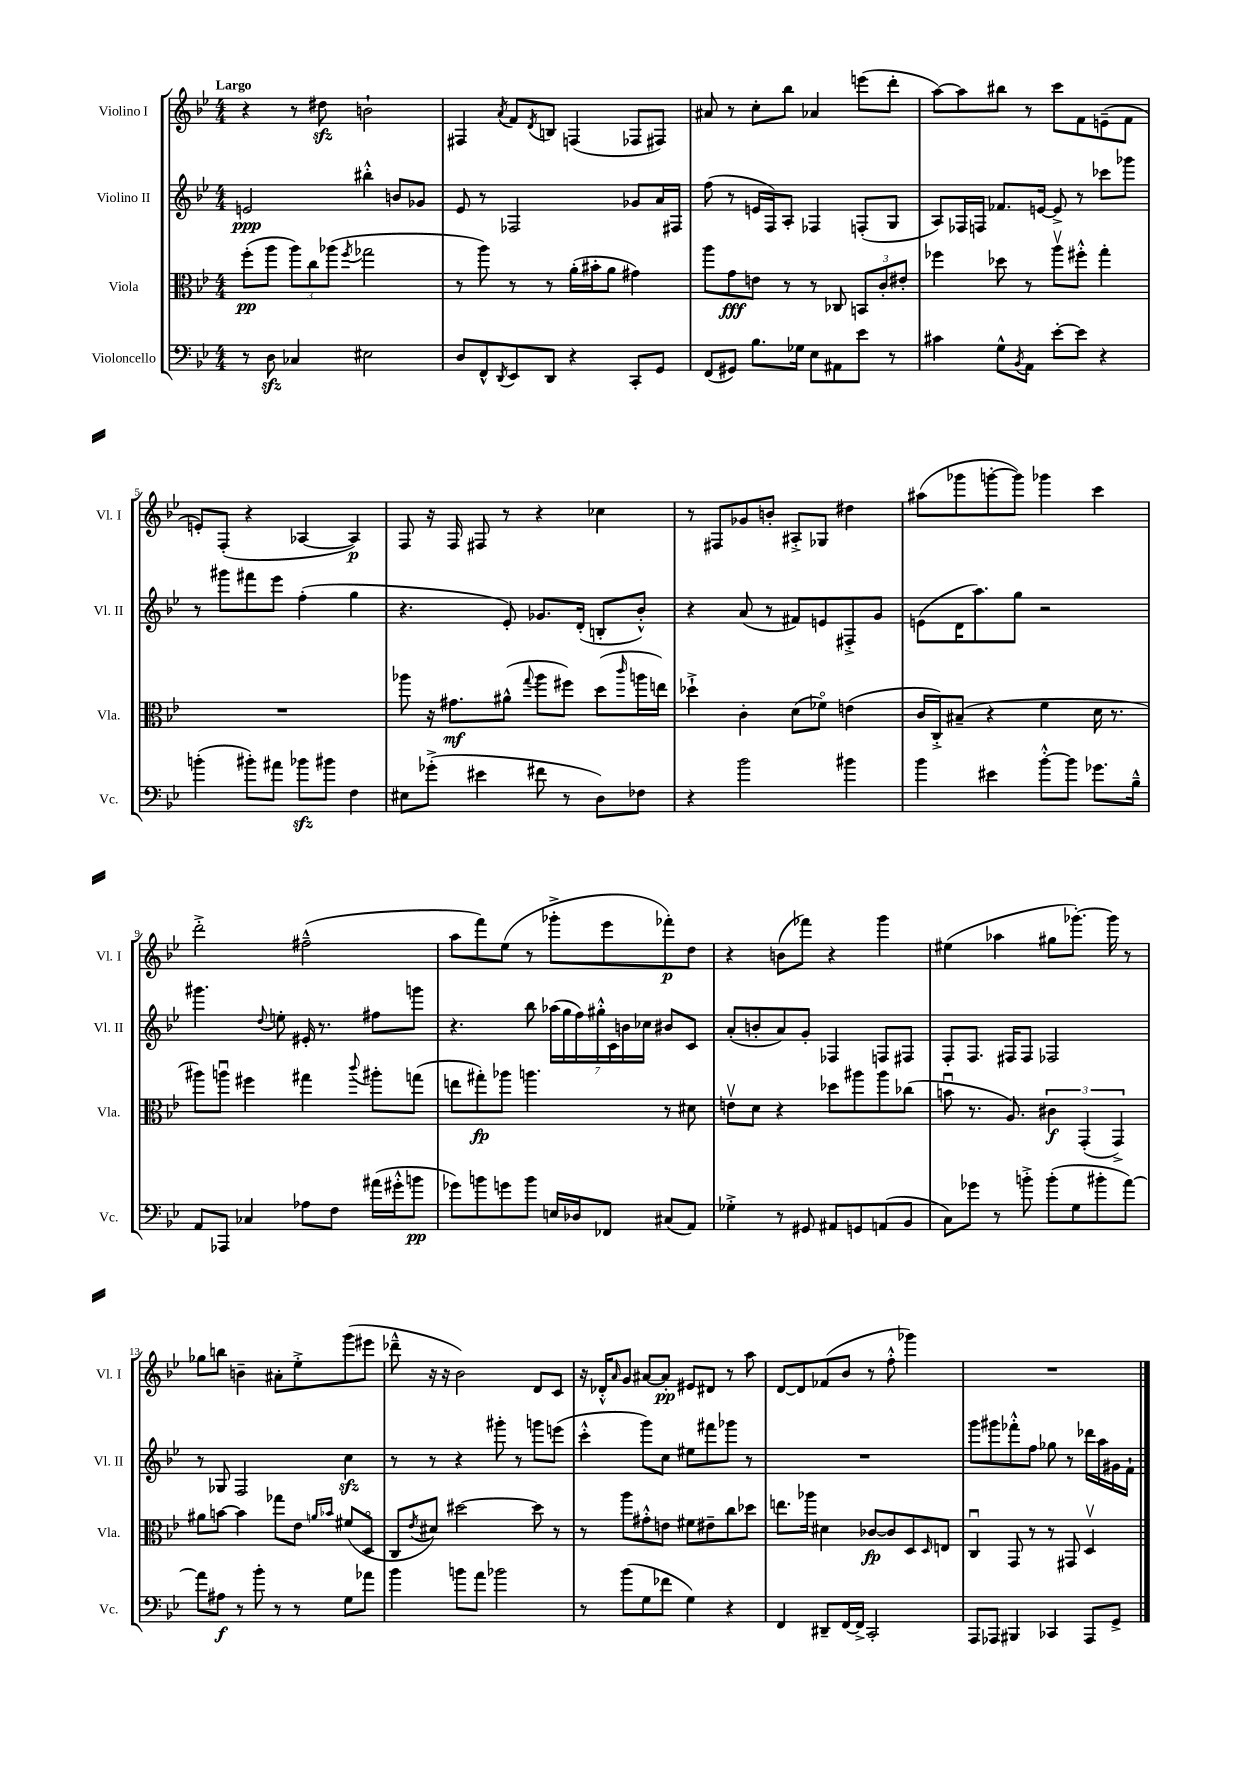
<<
\new StaffGroup <<
\new Staff = "s0" \with { instrumentName = "Violino I" shortInstrumentName = "Vl. I" } {
    \clef treble \key bes \major \numericTimeSignature \time 4/4 \tempo "Largo"
    r4 r8 dis''8\sfz b'2-! |
    fis4 \acciaccatura { a'8 } f'8 \acciaccatura { d'8 } b8 f4( fes8 fis8) |
    ais'8 r8 c''8-. bes''8 aes'4 e'''8( d'''8-. |
    a''8~) a''8 bis''8 r8 c'''8 f'8 e'8--( f'8 |
    e'8-.) f8-.( r4 aes4~ aes4\p) |
    f8 r16 f16 fis8 r8 r4 ces''4 |
    r8 fis8 ges'8 b'8-. ais8-.-> ges8 dis''4 |
    ais''8( ges'''8 g'''8~-. g'''8) ges'''4 c'''4 |
    d'''2-.-> fis''2---^( |
    a''8 f'''8) ees''8( r8 ges'''8-.-> ees'''8 fes'''8-.\p) d''8 |
    r4 b'8( fes'''8) r4 g'''4 |
    eis''4( aes''4 gis''8 ges'''8.~-.) ges'''16 r8 |
    ges''8 b''8 b'4-- ais'8-. ees''8-.-> g'''8( eis'''8 |
    des'''8---^ r16 r16 bes'2) d'8 c'8 |
    r16 des'16-.-^ \grace { a'16 } g'8 ais'8~ ais'8-.\pp eis'8 dis'8 r8 a''8 |
    d'8~ d'8 fes'8( bes'8 r8 f''8-.-^ ges'''4) |
    R1 \bar "|." |
}
\new Staff = "s1" \with { instrumentName = "Violino II" shortInstrumentName = "Vl. II" } {
    \clef treble \key bes \major \numericTimeSignature \time 4/4
    e'2\ppp bis''4-.-^ b'8 ges'8 |
    ees'8 r8 fes2 ges'8 a'16 fis16 |
    f''8( r8 e'16 f16) a8-. fes4 f8-.( g8 |
    a8) fes16 f16 fes'8. e'16~ e'8-> r8 ces'''8 ges'''8 |
    r8 gis'''8 fis'''8 ees'''8 f''4-.( g''4 |
    r4. ees'8-.) ges'8. d'16-.( b8-. bes'8-.-^) |
    r4 a'8( r8 fis'8) e'8 fis8-.-> g'8 |
    e'8( d'16 a''8.) g''8 r2 |
    gis'''4. \appoggiatura { d''8 } e''8-. eis'16-. r8. fis''8 g'''8 |
    r4. bes''8 \tuplet 7/4 { aes''16( g''16 f''16) gis''16-.-^ c'16 b'16 ces''16 } bis'8 c'8 |
    a'8-.( b'8-. a'8) g'8-. fes4 f8 fis8 |
    f8-. f8. fis16 fis8 fes2 |
    r8 ges8 f2 c''4\sfz |
    r8 r8 r4 gis'''8-. r8 g'''8 e'''8( |
    c'''4-.-^ g'''8) c''8 eis''8 fis'''8 ges'''8 r8 |
    R1 |
    g'''8 gis'''8 fes'''8-.-^ f''8 ges''8 r8 des'''16 a''16 gis'16 f'16-! \bar "|." |
}
\new Staff = "s2" \with { instrumentName = "Viola" shortInstrumentName = "Vla." } {
    \clef alto \key bes \major \numericTimeSignature \time 4/4
    f''8-.\pp( a''8 \tuplet 3/2 { a''8) c''8 aes''8( } \acciaccatura { f''8 } ges''2 |
    r8 a''8) r8 r8 a'16-.( bis'16-. a'8 gis'4) |
    a''8 g'8\fff e'8 r8 r8 ces8 \tuplet 3/2 { b,8 c'8-. eis'8-. } |
    fes''4 des''8 r8 a''8\upbow fis''8-.-^ g''4-. |
    R1 |
    aes''8 r16 gis'8.\mf ais'8-^( \appoggiatura { g''8 } aes''8 fis''8) d''8( \grace { c'''16 } a''16 e''16) |
    des''4-!-> c'4-. d'8( fes'8\flageolet) e'4( |
    c'16 c16-.->) bis8--( r4 f'4 d'16 r8. |
    ais''8) a''8\downbow fis''4 gis''4 \appoggiatura { c'''8 } ais''8-. g''8( |
    e''8 gis''8-.\fp) aes''8 a''4. r8 dis'8 |
    e'8\upbow d'8 r4 des''8 ais''8 ais''8 ces''8( |
    b'8\downbow r8. a8.) \tuplet 3/2 { cis'4\f g,4-.( g,4->) } |
    ais'8 b'8~ b'4 ges''8 ees'8 \grace { a'16 bes'16 } fis'8( d8\flageolet |
    c8 \acciaccatura { ees'8 } dis'8) dis''2~ dis''8 r8 |
    r8 a''8 gis'8-.-^ e'8 fis'8 eis'8-- c''8 des''8 |
    e''8. aes''16 dis'4 ces'8~\fp ces'8 d8 \grace { d16 } e8 |
    c4\downbow g,8 r8 r8 gis,8 d4\upbow \bar "|." |
}
\new Staff = "s3" \with { instrumentName = "Violoncello" shortInstrumentName = "Vc." } {
    \clef bass \key bes \major \numericTimeSignature \time 4/4
    r8 d8\sfz ces4 eis2 |
    d8 f,8-^ \acciaccatura { d,8 } ees,8 d,8 r4 c,8-. g,8 |
    f,8( gis,8) bes8. ges16 ees8 ais,8 ees'8 r8 |
    cis'4 g8-^ \acciaccatura { bes,8 } a,8 ees'8~-. ees'8 r4 |
    b'4-.( bis'8-.) ais'8 bes'8\sfz bis'8 f4 |
    eis8 ges'8-.->( eis'4 fis'8 r8 d8) fes8 |
    r4 bes'2 bis'4 |
    bes'4 eis'4 bes'8~-.-^ bes'8 ges'8. bes16---^ |
    a,8 aes,,8 ces4 aes8 f8 ais'16( gis'16-.-^ b'8\pp |
    ges'8) b'8 g'8 b'8 e16 des16 fes,8 cis8( a,8) |
    ges4-.-> r8 gis,8 ais,8 g,8 a,8( bes,8 |
    c8) ges'8 r8 b'8-.-> b'8-.( g8 bis'8-. a'8~) |
    a'8 ais8\f r8 bes'8-. r8 r8 g8 aes'8 |
    bes'4 b'8 a'8 bes'2 |
    r8 bes'8( g8 fes'8 g4) r4 |
    f,4 dis,8-- f,16~ f,16-> c,2-. |
    a,,8 aes,,8 bis,,4 ces,4 aes,,8 g,8-> \bar "|." |
}
>>
>>
